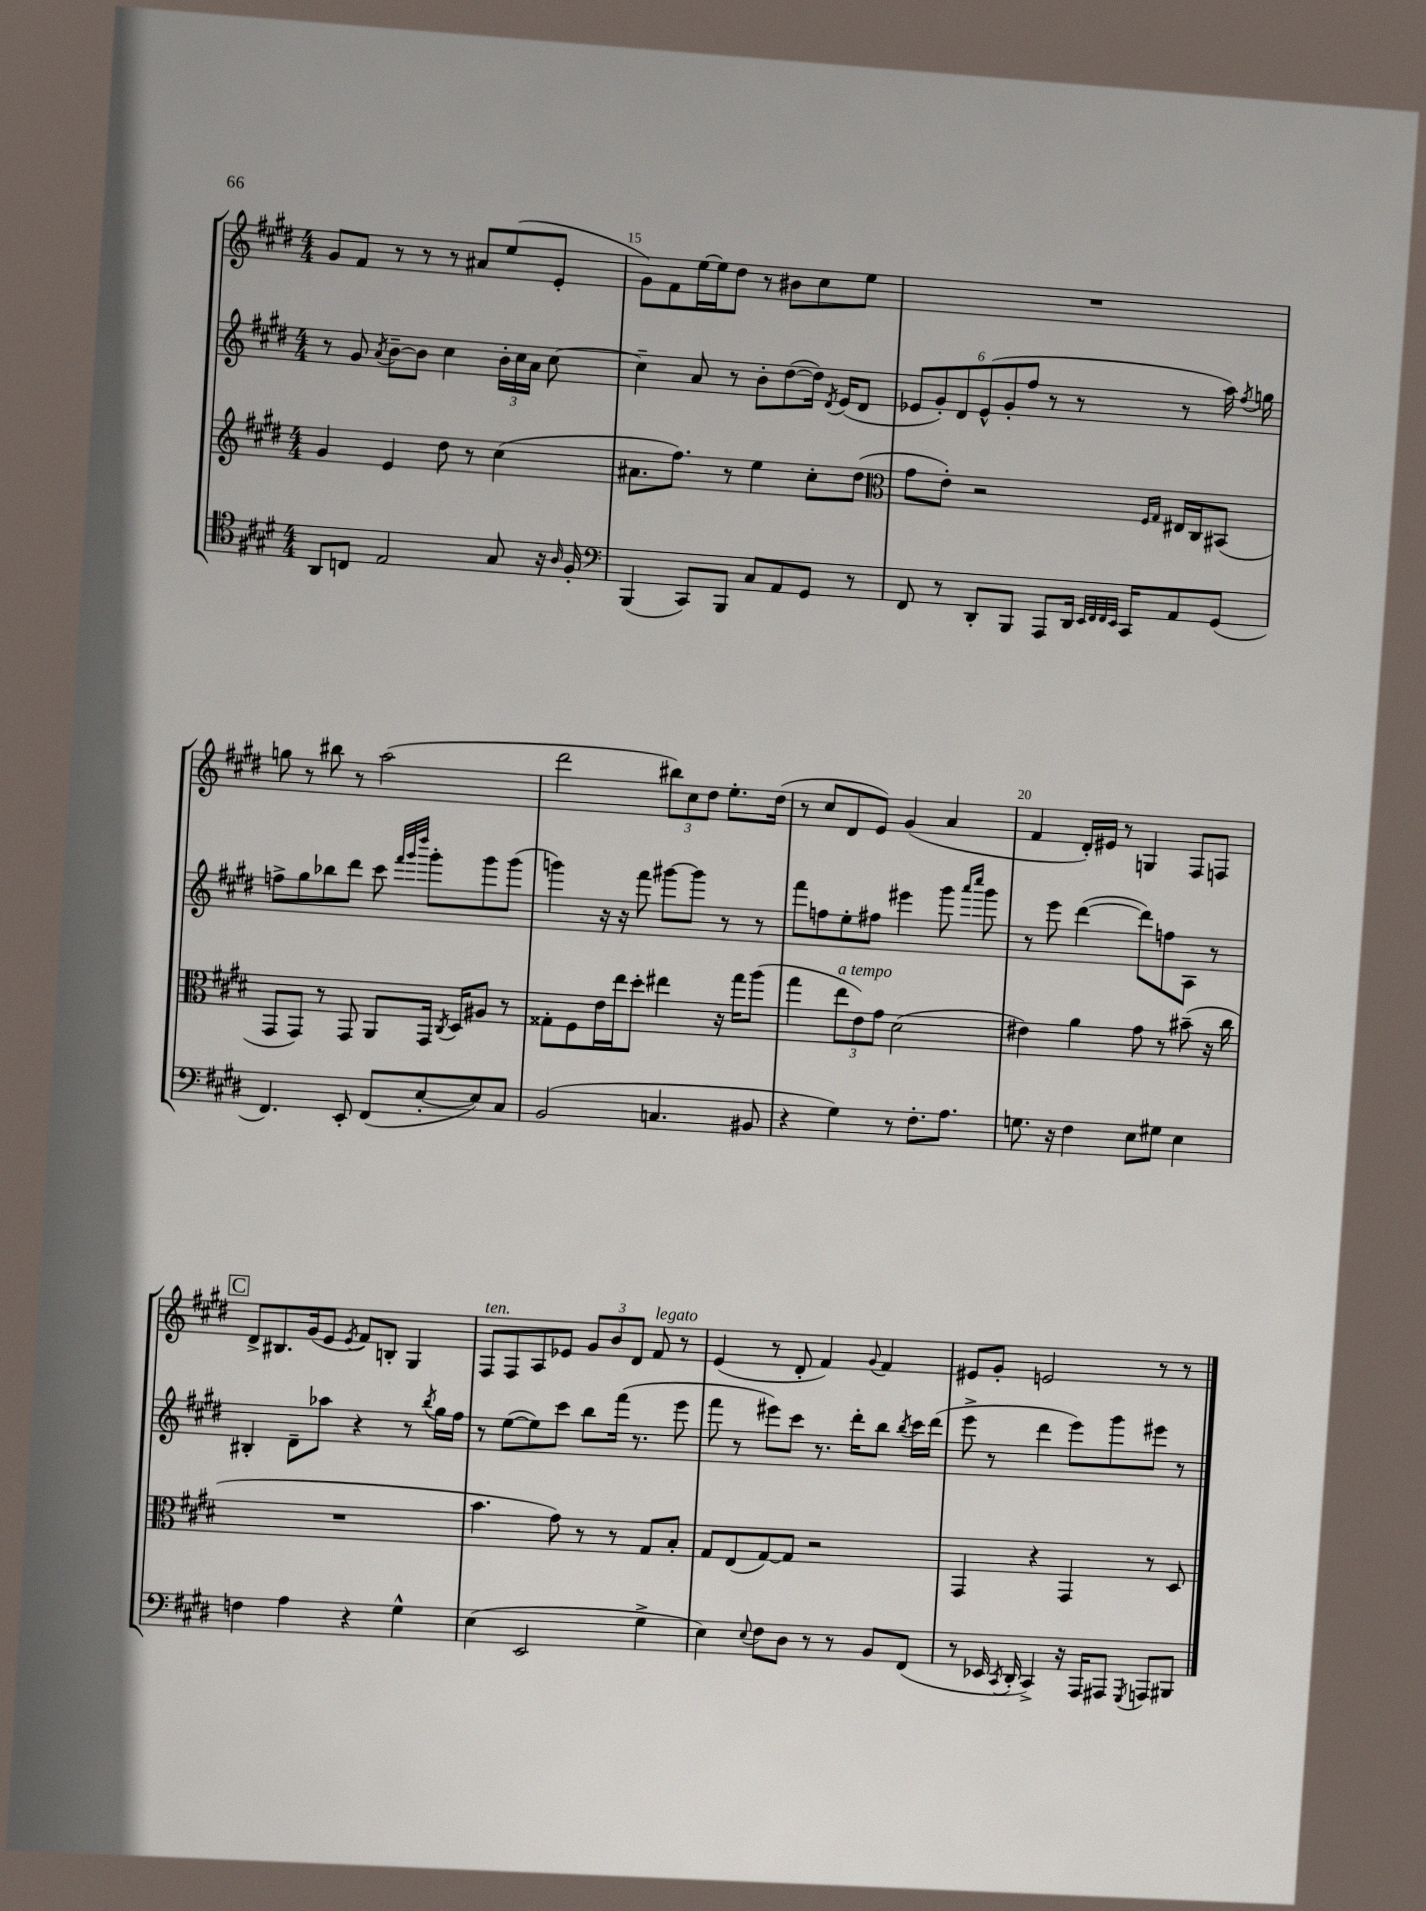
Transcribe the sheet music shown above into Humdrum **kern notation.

**kern	**kern	**kern	**kern
*staff4	*staff3	*staff2	*staff1
*clefC4	*clefG2	*clefG2	*clefG2
*k[f#c#g#d#]	*k[f#c#g#d#]	*k[f#c#g#d#]	*k[f#c#g#d#]
*M4/4	*M4/4	*M4/4	*M4/4
8AA	4g#	8r	8g#
8C	.	8g#	8f#
.	.	8qa	.
2E	4e	[8b~	8r
.	.	8b]	8r
.	8dd#	4cc#	8r
.	8r	.	8a#
8G#	(4cc#	24b'	(8ee
.	.	24cc#	.
.	.	24a	.
16r	.	[8cc#	8e'
16qqA	.	.	.
16F#'	.	.	.
=	=	=	=
*clefF4	*	*	*
(4BBB	8.a#	4cc#~]	8g#)
.	.	.	8f#
.	8.ff#)	.	.
8CC#)	.	8a	[16ee
.	.	.	16ee]
8BBB	8r	8r	8dd#
8C#	4ee	8b'	8r
8AA	.	([8dd#	8b#
8GG#	8cc#'	16dd#])	8cc#
.	.	8qd#	.
.	.	(16e	.
8r	(8dd#	8d#	8ee
=	=	=	=
*	*clefC3	*	*
8FF#	8g#	12e-	1r
.	.	12g#')	.
8r	8e')	.	.
.	.	12d#	.
8DD#'	2r	(12e-^^	.
.	.	12g#'	.
8BBB	.	.	.
.	.	12ff#	.
8AAA	.	8r	.
16DD#	.	8r	.
32qqEE	.	.	.
32qqFF#	.	.	.
32qqFF#	.	.	.
32qqEE	.	.	.
16CC#	.	.	.
.	16qqF#	.	.
.	16qqG#	.	.
8AA	16E#	8r	.
.	16C#	.	.
(8GG#	(8BB#	16aa)	.
.	.	8qff#	.
.	.	16gg	.
=	=	=	=
4.FF#)	8GG#	8ff^	8gg
.	8GG#)	8gg#	8r
.	8r	8bb-	8bb#
8EE'	8GG#	8ddd#	8r
(8FF#	8AA	8ccc#	(2aa
.	.	32qqfff#	.
.	.	32qqggg#	.
.	.	32qqdddd#	.
[8E'	16GG#	8ggg#'	.
.	8qC#	.	.
.	16D#	.	.
8E])	8A#	8ggg#	.
8C#	8r	(8ggg#	.
=	=	=	=
(2BB	8G##'	4ggg)	2ddd#
.	8F#	.	.
.	16e	16r	.
.	16ee	16r	.
.	8dd#'	8fff#	.
4.C	4ee#	[8ggg#	12bb#)
.	.	.	12cc#
.	.	8ggg#]	.
.	.	.	12dd#
.	16r	8r	8.ee'
.	16gg#	.	.
8BB#	(8aa	8r	.
.	.	.	(16dd#
=	=	=	=
4r	4gg#	8fff#	8r
.	.	8ff	8cc#
4G#)	12ee	8ee'	8d#
.	12e)	.	.
.	.	8ff#	8e)
.	12g#	.	.
8r	(2d#	4eee#	(4g#
8.F#'	.	.	.
.	.	8ggg#	4a
8.A	.	.	.
.	.	16qqaaa	.
.	.	16qqcccc#	.
.	.	8ggg#	.
=	=	=	=
8.G	4e#)	8r	4f#
.	.	8eee	.
16r	.	.	.
4F#	4a	([4ddd#	16d#')
.	.	.	16e#
.	.	.	8r
8E	8g#	8ddd#])	4G
8G#	8r	8ff	.
4E	(8b#~	8A	8F#
.	16r	8r	8F
.	16cc#	.	.
=	=	=	=
4F	1r	4B#'	8d#^
.	.	.	8.B#
4A	.	8d#~	.
.	.	.	(16g#
.	.	8aa-	8e
.	.	.	8qe
4r	.	4r	8f#)
.	.	.	8B'
4G#^^	.	8r	4G#
.	.	8qbb	.
.	.	16gg#	.
.	.	16ff#	.
=	=	=	=
(4E	4.b	8r	8F#
.	.	([8ee	8F#
2EE	.	8ee])	8A
.	8g#)	8ccc#	8e-
.	8r	8bb	12g#
.	.	.	12b
.	8r	(16fff#	.
.	.	.	12d#
.	.	8.r	.
4G#^	8G#	.	8f#
.	8B'	8eee	8r
=	=	=	=
4E)	8G#	8fff#	(4e
.	(8E	8r	.
8qqE	.	.	.
8F#	[8G#)	8eee#)	8r
8D#	8G#]	8ccc#	8d#'
8r	2r	8.r	4f#)
8r	.	.	.
.	.	16ddd#'	.
.	.	.	8qqg#
8BB	.	8bb	4f#
.	.	8qbb	.
(8FF#	.	16ccc#	.
.	.	(16ddd#	.
=	=	=	=
8r	4GG#	8eee^	8e#
16EE-	.	8r	8g#'
8qCC#	.	.	.
16DD#'	.	.	.
4CC#^)	4r	4ddd#	2e
16r	4GG#	8eee)	.
16AAA	.	.	.
8AAA#	.	8ggg#	.
8qGGG#	.	.	.
8AAA	8r	8eee#	8r
8BBB#	8D#	8r	8r
==	==	==	==
*-	*-	*-	*-
